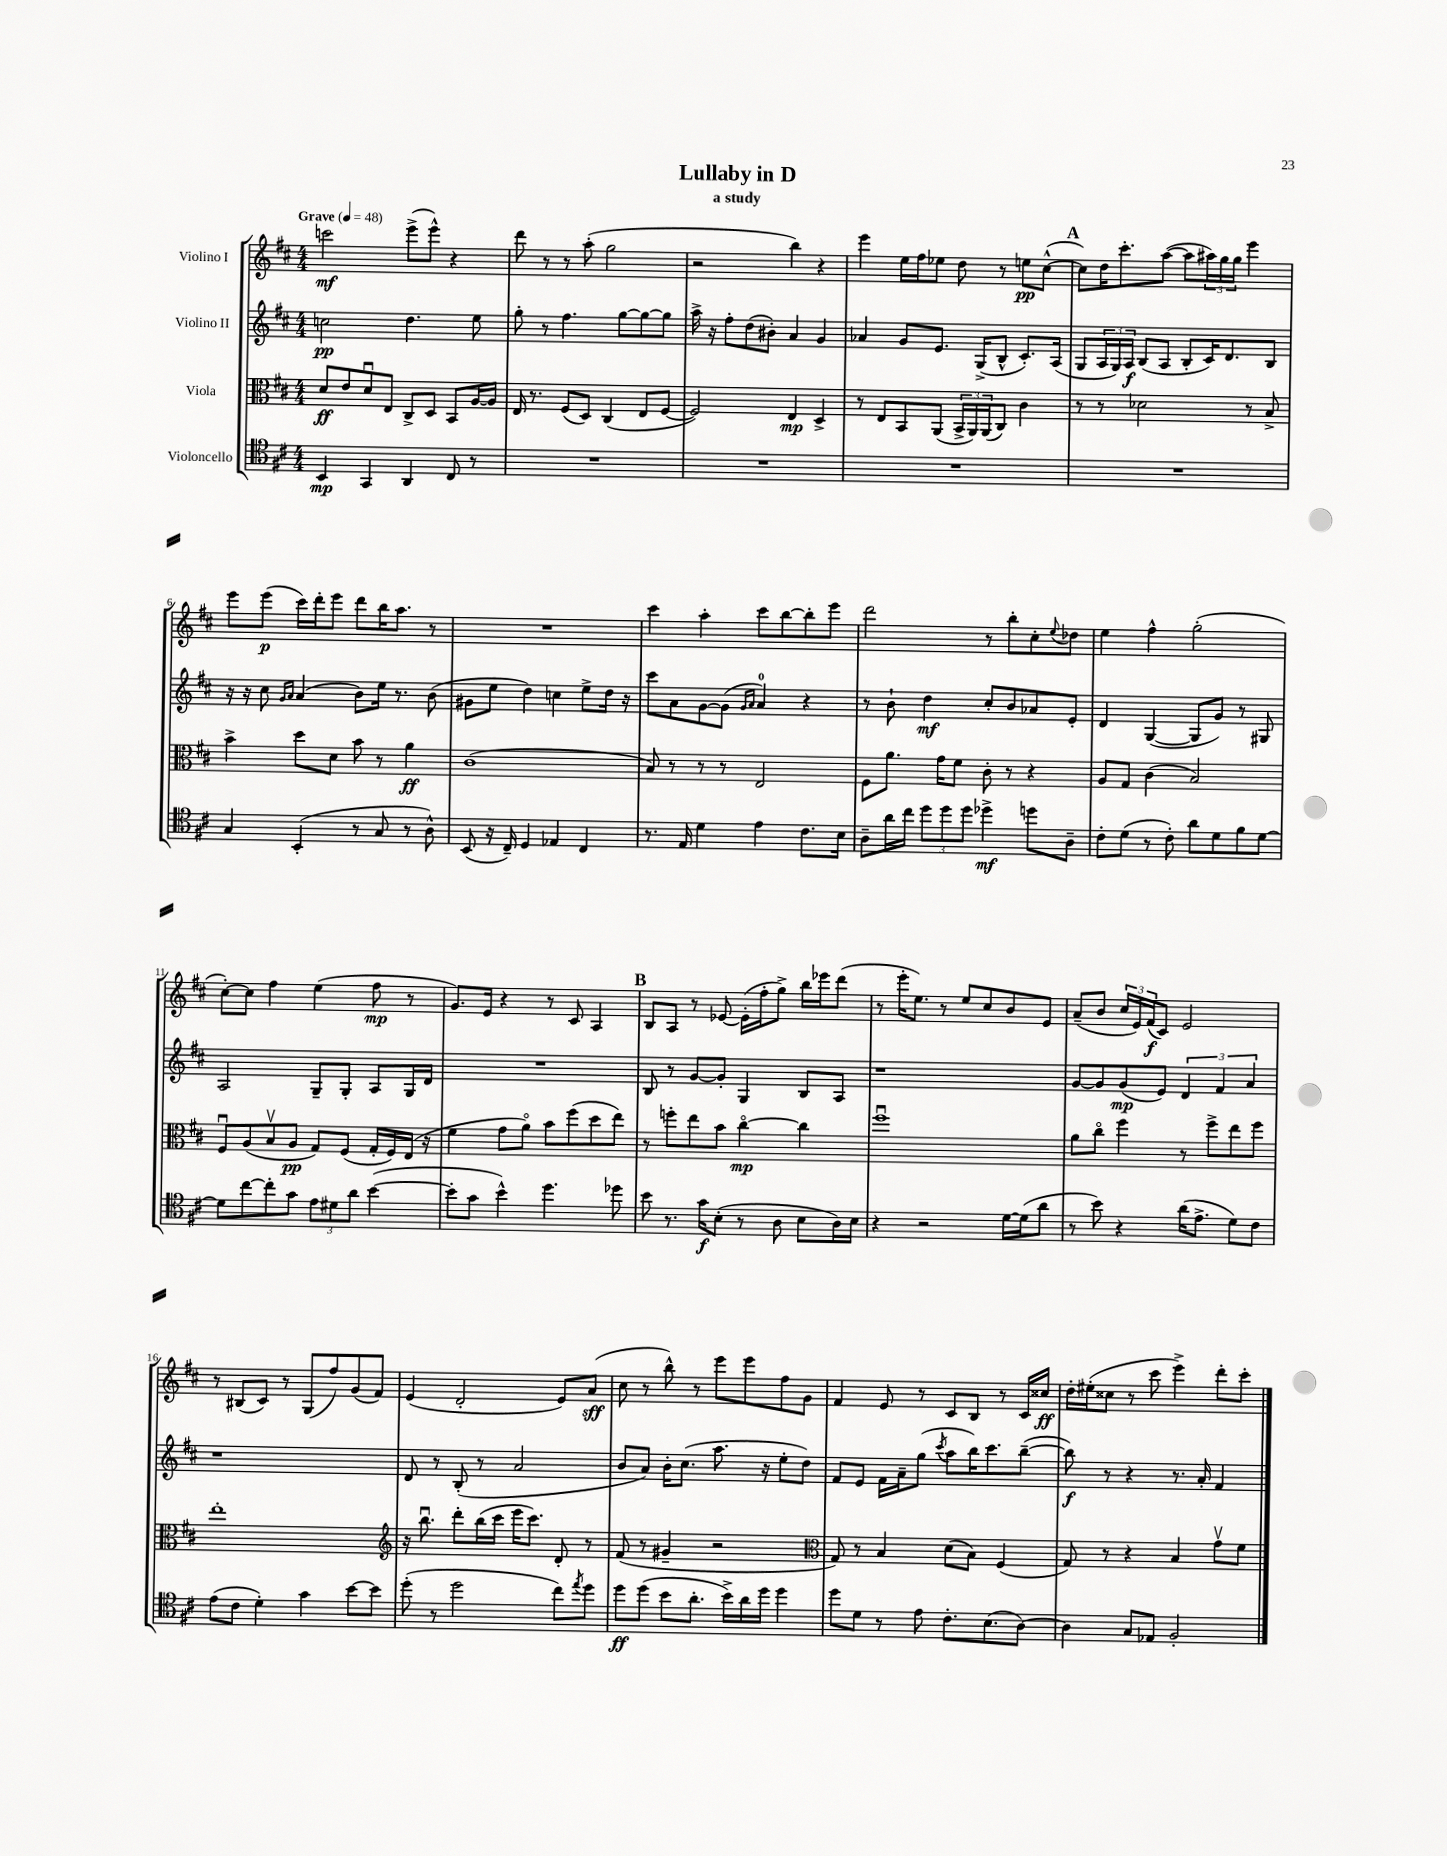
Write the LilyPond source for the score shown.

\header { title = "Lullaby in D" subtitle = "a study" }
<<
\new StaffGroup <<
\new Staff = "s0" \with { instrumentName = "Violino I" } {
    \clef treble \key d \major \numericTimeSignature \time 4/4 \tempo "Grave" 4 = 48
    c'''2\mf e'''8->( e'''8-^) r4 |
    d'''8 r8 r8 a''8-.( g''2 |
    r2 b''4) r4 |
    e'''4 e''16 fis''16 ees''8 d''8 r8 e''8\pp cis''8~-^( |
    \mark \markup { \bold "A" } cis''8) d''16 cis'''8.-. a''8~( a''8 \tuplet 3/2 { ais''16) g''16 g''16 } e'''4 |
    e'''8 e'''8\p( cis'''16) d'''16-. e'''8 d'''8 b''16 a''8. r8 |
    R1 |
    cis'''4 a''4-. cis'''8 b''8~ b''8-. e'''8 |
    d'''2 r8 b''8-. cis''8-. \appoggiatura { e''8 } des''8 |
    e''4 fis''4-^ g''2-.( |
    cis''8~-.) cis''8 fis''4 e''4( fis''8\mp r8 |
    g'8.) e'16 r4 r8 cis'8 a4 |
    \mark \markup { \bold "B" } b8 a8 r8 ees'8~ ees'16-.( fis''16-. g''8->) b''16 ees'''16 d'''8( |
    r8 e'''16-. e''8.) r8 e''8 cis''8 b'8 e'8 |
    a'8--( b'8 \tuplet 3/2 { cis''16 e'16) fis'16\f( } cis'8) e'2 |
    r8 bis8( cis'8) r8 g8( fis''8) g'8( fis'8) |
    e'4( d'2-. e'8) a'8\sff( |
    cis''8 r8 b''8-^) r8 e'''8 e'''8 fis''8 g'8 |
    fis'4 e'8 r8 cis'8 b8 r8 cis'16 cisis''16\ff |
    d''16-. eis''16-.( cisis''8 r8 cis'''8 e'''4->) d'''8-. cis'''8-. \bar "|." |
}
\new Staff = "s1" \with { instrumentName = "Violino II" } {
    \clef treble \key d \major \numericTimeSignature \time 4/4
    c''2\pp d''4. e''8 |
    g''8-. r8 fis''4. g''8~ g''8~ g''8 |
    a''16-> r16 fis''8-. d''8( bis'8-.) a'4 g'4 |
    aes'4 g'8 e'8. g16->( b8-^ cis'8.-.) a16( |
    \mark \markup { \bold "A" } g8 \tuplet 3/2 { a16 g16) a16\f } b8( a8 b8-. cis'16) d'8. b8 |
    r16 r16 cis''8 \grace { g'16 a'16 } a'4( b'8) e''16 r8. b'8( |
    gis'8 e''8 d''4) c''4 e''8-> d''16 r16 |
    cis'''8 a'8 g'8~ g'8( \grace { g'16 a'16 } a'4-0) r4 |
    r8 b'8-! d''4\mf cis''8-. b'8 aes'8 e'8-. |
    d'4 g4~( g8 g'8) r8 gis8 |
    a2 g8-- g8-. a8 g16 d'16 |
    R1 |
    \mark \markup { \bold "B" } b8 r8 g'8~ g'8-. g4 b8 a8 |
    r1 |
    g'8~ g'8 g'8\mp( e'8) \tuplet 3/2 { d'4 fis'4 a'4 } |
    r1 |
    d'8 r8 b8-.( r8 a'2 |
    b'8 a'8) b'16-. cis''8.( a''8. r16 e''8-. d''8) |
    fis'8 e'8 fis'16 a'16-- g''8( \acciaccatura { cis'''8 } a''8 b''16) cis'''8. b''8~--( |
    b''8\f) r8 r4 r8. a'16-. fis'4 \bar "|." |
}
\new Staff = "s2" \with { instrumentName = "Viola" } {
    \clef alto \key d \major \numericTimeSignature \time 4/4
    d'8\ff e'8 d'8\downbow e8 cis8-> d8 b,8 a16~ a16 |
    e16 r8. fis8( d8) cis4( e8 fis8~ |
    fis2) e4\mp d4-> |
    r8 e8 b,8 a,8( \tuplet 3/2 { b,16-> a,16) a,16( } cis8) cis'4 |
    \mark \markup { \bold "A" } r8 r8 des'2 r8 b8-> |
    b'4-> d''8 d'8 b'8 r8 a'4\ff |
    cis'1( |
    b8) r8 r8 r8 e2 |
    fis8 a'8. g'16 fis'8 cis'8-. r8 r4 |
    a8 g8 cis'4( b2) |
    fis8\downbow a8( b8\upbow a8\pp g8) fis8( g16-. fis16) e16( r16 |
    fis'4 g'8 a'8\flageolet) b'8 fis''8( d''8 e''8) |
    \mark \markup { \bold "B" } r8 f''8-. e''8 b'8 cis''4~\flageolet\mp cis''4 |
    fis''1\downbow |
    a'8 cis''8\flageolet fis''4 r8 fis''8-> e''8 fis''8 |
    e''1-. |
    \clef treble r16 b''8.\downbow d'''8-. b''16( cis'''16 e'''16 cis'''8.) d'8-. r8 |
    fis'8( r8 gis'4-- r2 |
    \clef alto g8) r8 b4 d'8( b8) fis4( |
    g8) r8 r4 b4 g'8\upbow fis'8 \bar "|." |
}
\new Staff = "s3" \with { instrumentName = "Violoncello" } {
    \clef tenor \key d \major \numericTimeSignature \time 4/4
    b,4\mp g,4 a,4 cis8 r8 |
    R1 |
    R1 |
    R1 |
    \mark \markup { \bold "A" } R1 |
    g4 b,4-.( r8 g8 r8 a8-^) |
    b,8( r16 cis16--) d4 ees4 cis4 |
    r8. e16 d'4 e'4 cis'8. b16 |
    a8-- a'16 cis''16 \tuplet 3/2 { d''8 d''8 d''8 } des''4->\mf d''8 a8-- |
    cis'8-. d'8( r8 cis'8-.) a'8 d'8 fis'8 d'8~ |
    d'8 cis''8~ cis''8-. g'8 \tuplet 3/2 { e'8 dis'8 a'8 } b'4~( |
    b'8-. g'8 b'4-^) d''4. des''8 |
    \mark \markup { \bold "B" } b'8 r8. g'16\f b8-.( r8 a8 b8 a16) b16 |
    r4 r2 d'16~ d'16( a'8 |
    r8 b'8) r4 a'16( e'8.-> d'8) cis'8 |
    e'8( cis'8 d'4-.) g'4 b'8~ b'8 |
    d''8-.( r8 d''2 cis''8) \acciaccatura { e''8 } d''8 |
    d''8\ff d''8( b'8 a'8.-. b'16->) a'16 d''16 d''4 |
    d''8 d'8 r8 e'8 cis'8.-. b8.( a8~) |
    a4 g8 ees8 fis2-. \bar "|." |
}
>>
>>
